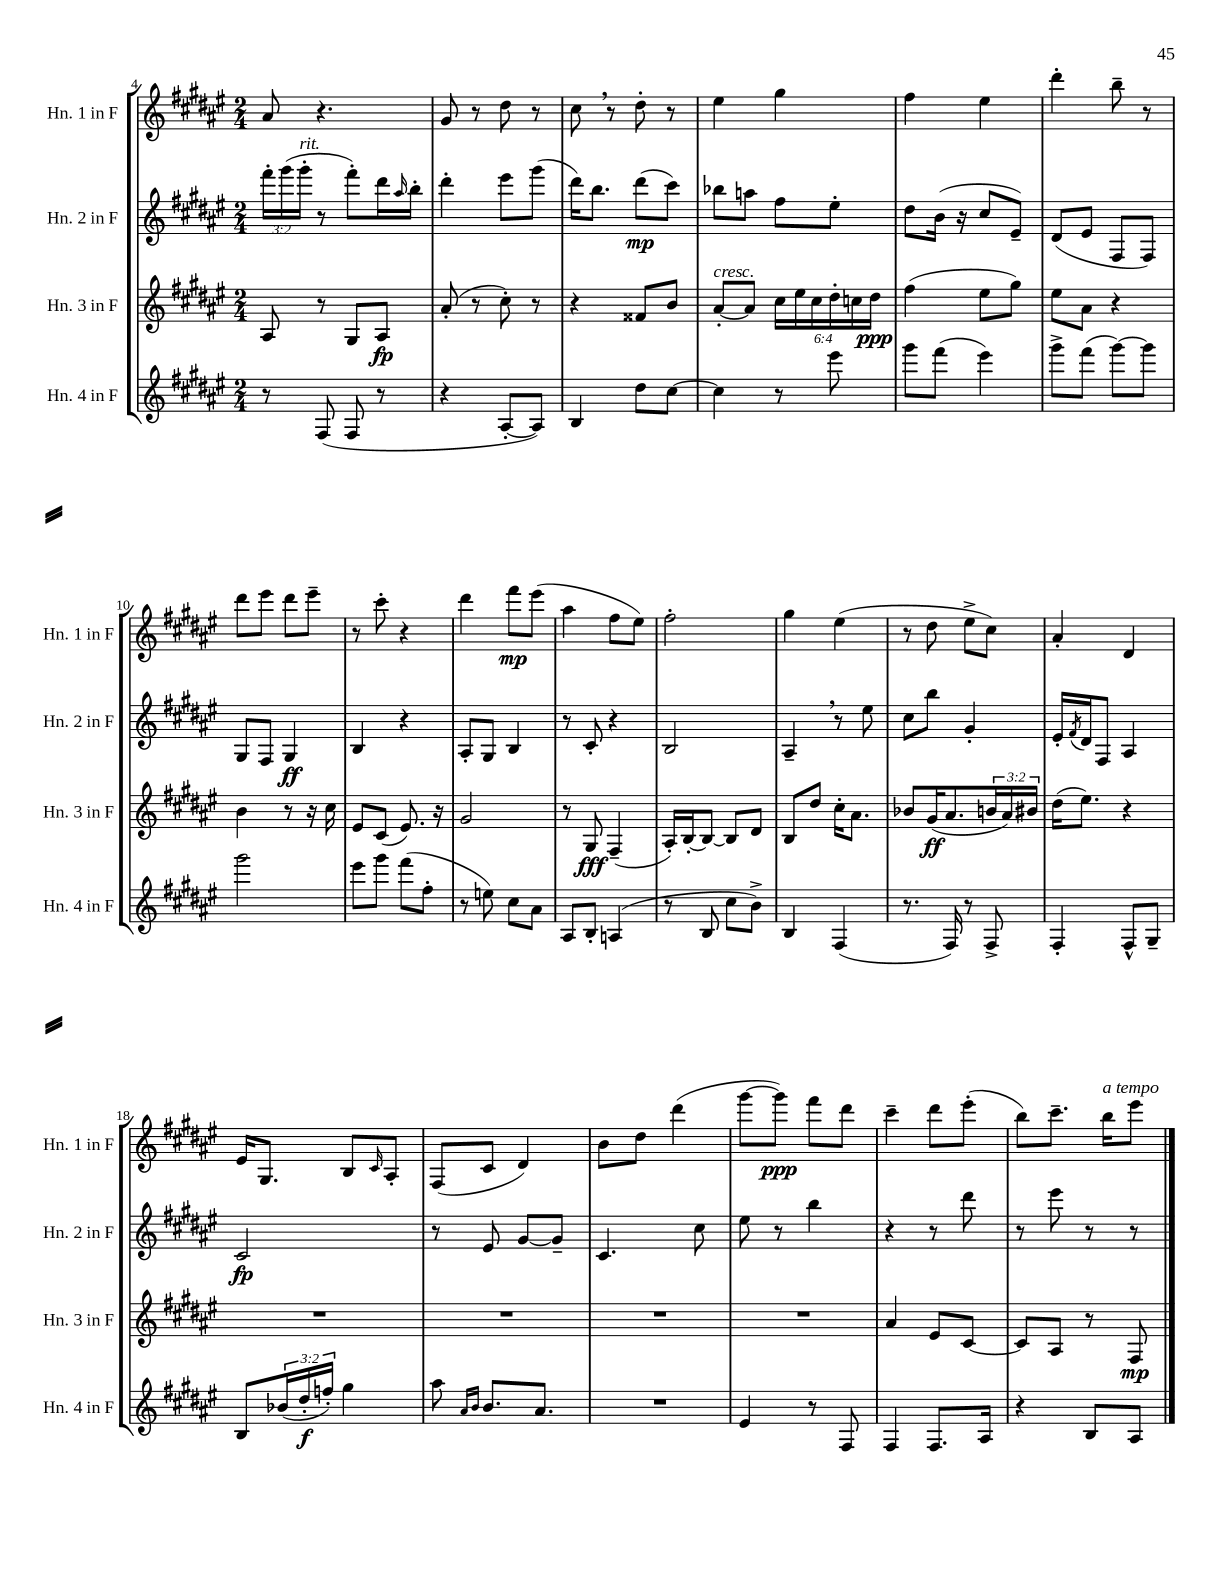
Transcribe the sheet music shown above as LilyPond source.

<<
\new StaffGroup <<
\new Staff = "s0" \with { instrumentName = "Hn. 1 in F" shortInstrumentName = "Hn. 1 in F" } {
    \clef treble \key fis \major \numericTimeSignature \time 2/4
    ais'8 r4. |
    gis'8 r8 dis''8 r8 |
    cis''8 \breathe r8 dis''8-. r8 |
    eis''4 gis''4 |
    fis''4 eis''4 |
    dis'''4-. b''8-- r8 |
    dis'''8 eis'''8 dis'''8 eis'''8-- |
    r8 cis'''8-. r4 |
    dis'''4 fis'''8\mp eis'''8( |
    ais''4 fis''8 eis''8) |
    fis''2-. |
    gis''4 eis''4( |
    r8 dis''8 eis''8-> cis''8) |
    ais'4-. dis'4 |
    eis'16 gis8. b8 \grace { cis'16 } ais8-. |
    fis8( cis'8 dis'4) |
    b'8 dis''8 dis'''4( |
    gis'''8~ gis'''8\ppp) fis'''8 dis'''8 |
    cis'''4-- dis'''8 eis'''8-.( |
    b''8) cis'''8.-- b''16^\markup { \italic "a tempo" } eis'''8 \bar "|." |
}
\new Staff = "s1" \with { instrumentName = "Hn. 2 in F" shortInstrumentName = "Hn. 2 in F" } {
    \clef treble \key fis \major \numericTimeSignature \time 2/4 \override Staff.TupletNumber.text = #tuplet-number::calc-fraction-text
    \tuplet 3/2 { fis'''16-. gis'''16( gis'''16-.^\markup { \italic "rit." } } r8 fis'''8-.) dis'''16 \grace { ais''16 } b''16-. |
    dis'''4-. eis'''8 gis'''8( |
    dis'''16) b''8. dis'''8\mp( cis'''8) |
    bes''8 a''8 fis''8 eis''8-. |
    dis''8 b'16( r16 cis''8 eis'8--) |
    dis'8( eis'8 fis8 fis8) |
    gis8 fis8 gis4\ff |
    b4 r4 |
    ais8-. gis8 b4 |
    r8 cis'8-. r4 |
    b2 |
    ais4-- \breathe r8 eis''8 |
    cis''8 b''8 gis'4-. |
    eis'16-. \acciaccatura { fis'8 } dis'16 fis8 ais4 |
    cis'2\fp |
    r8 eis'8 gis'8~ gis'8-- |
    cis'4. cis''8 |
    eis''8 r8 b''4 |
    r4 r8 dis'''8 |
    r8 eis'''8 r8 r8 \bar "|." |
}
\new Staff = "s2" \with { instrumentName = "Hn. 3 in F" shortInstrumentName = "Hn. 3 in F" } {
    \clef treble \key fis \major \numericTimeSignature \time 2/4 \override Staff.TupletNumber.text = #tuplet-number::calc-fraction-text
    ais8 r8 gis8 ais8\fp |
    ais'8-.( r8 cis''8-.) r8 |
    r4 fisis'8 b'8 |
    ais'8~-.^\markup { \italic "cresc." } ais'8 \tuplet 6/4 { cis''16 eis''16 cis''16 dis''16-. c''16 dis''16\ppp } |
    fis''4( eis''8 gis''8) |
    eis''8 ais'8 r4 |
    b'4 r8 r16 cis''16 |
    eis'8 cis'8( eis'8.) r16 |
    gis'2 |
    r8 gis8\fff fis4--( |
    ais16-.) b16~-. b8~ b8 dis'8 |
    b8 dis''8 cis''16-. ais'8. |
    bes'8 gis'16\ff( ais'8. \tuplet 3/2 { b'16 ais'16) bis'16 } |
    dis''16( eis''8.) r4 |
    R2 |
    R2 |
    R2 |
    R2 |
    ais'4 eis'8 cis'8~ |
    cis'8 ais8 r8 fis8\mp \bar "|." |
}
\new Staff = "s3" \with { instrumentName = "Hn. 4 in F" shortInstrumentName = "Hn. 4 in F" } {
    \clef treble \key fis \major \numericTimeSignature \time 2/4 \override Staff.TupletNumber.text = #tuplet-number::calc-fraction-text
    r8 fis8( fis8 r8 |
    r4 ais8~-. ais8) |
    b4 dis''8 cis''8~ |
    cis''4 r8 eis'''8 |
    gis'''8 fis'''8( eis'''4) |
    gis'''8-> fis'''8( gis'''8~) gis'''8 |
    gis'''2 |
    eis'''8 gis'''8 fis'''8( fis''8-. |
    r8 e''8) cis''8 ais'8 |
    ais8 b8-. a4( |
    r8 b8 cis''8 b'8->) |
    b4 fis4( |
    r8. fis16) r8 fis8-> |
    fis4-. fis8-^ gis8-- |
    b8 \tuplet 3/2 { bes'16( dis''16-.\f f''16-.) } gis''4 |
    ais''8 \grace { ais'16 b'16 } b'8. ais'8. |
    R2 |
    eis'4 r8 fis8 |
    fis4 fis8. ais16 |
    r4 b8 ais8 \bar "|." |
}
>>
>>
\layout { \context { \Score currentBarNumber = #4 } }
